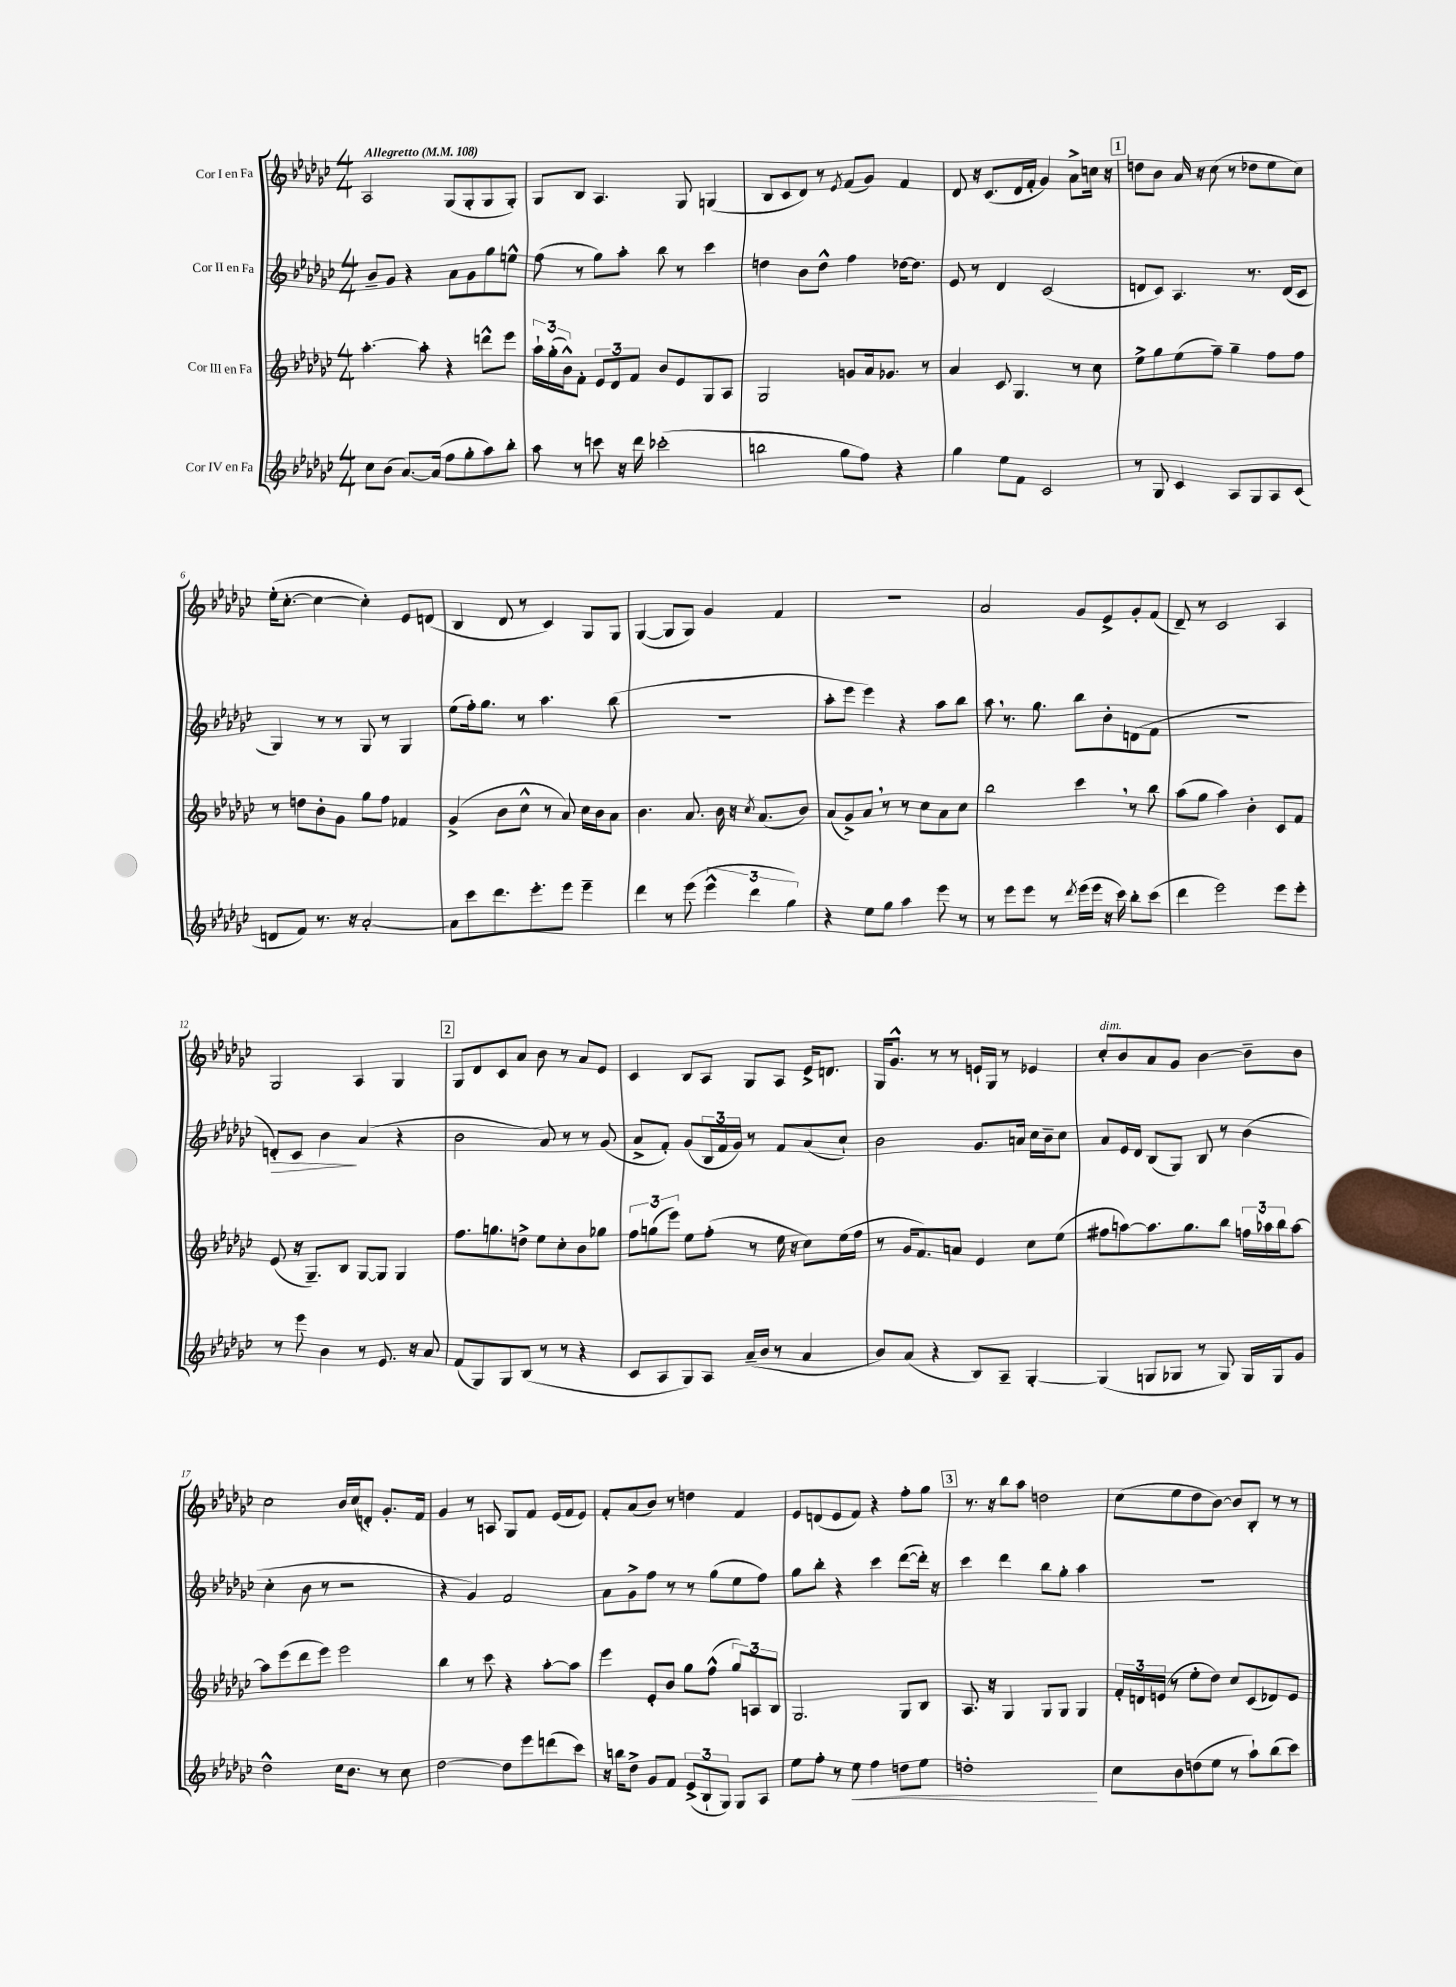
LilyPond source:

<<
\new StaffGroup <<
\new Staff = "s0" \with { instrumentName = "Cor I en Fa" } {
    \clef treble \key ges \major \numericTimeSignature \time 4/4 \tempo "Allegretto" 4 = 108
    aes2 ges8( ges8-. ges8 ges8-.) |
    ges8 bes8 aes4. ges8 g4( |
    bes8 ces'8 des'8) r8 \acciaccatura { ees'8 } f'8( ges'8) f'4 |
    des'8 r16 ces'8.( des'16 f'16-. ges'4) aes'8-> c''16 r16 |
    \mark \markup { \box "1" } d''8 bes'8 aes'16 r16 ces''8( r8 des''8 ees''8 ces''8) |
    ees''16-.( ces''8.~-. ces''4~ ces''4-.) ees'8 d'8( |
    bes4 des'8 r8 ces'4) ges8 ges8 |
    ges4~( ges8 ges8) ges'4 f'4 |
    r1 |
    aes'2 ges'8 ees'8-> ges'8-. f'8( |
    des'8--) r8 ces'2 aes4 |
    ges2 aes4 ges4 |
    \mark \markup { \box "2" } ges8 des'8 ces'8 aes'8 bes'8 r8 aes'8 ees'8 |
    ces'4 bes8 aes8 ges8 aes8 ees'16-> d'8. |
    ges16 ges'8.-^ r8 r8 e'16-! ges16 r8 ees'4 |
    ces''8-.^\markup { \italic "dim." } bes'8 aes'8 ges'8 bes'4~ bes'8-- bes'8 |
    ces''2 bes'16 ces''16( d'8-.) ges'8.-. f'16 |
    ges'4 r8 a8 ges8 f'8 ees'16( f'16 ees'8) |
    f'8-. aes'8( bes'8) r8 d''4 f'4 |
    ees'8 d'8( ees'8 f'8) r4 f''8-. ges''8 |
    \mark \markup { \box "3" } r8. r16 bes''8 aes''8 d''2 |
    ces''8( ees''8 des''8 bes'8~) bes'8 bes8-. r8 r8 \bar "|." |
}
\new Staff = "s1" \with { instrumentName = "Cor II en Fa" } {
    \clef treble \key ges \major \numericTimeSignature \time 4/4
    bes'8-- ges'8 r4 aes'8 ges'8 ges''8 e''8-^ |
    f''8( r8 ges''8) aes''8-. bes''8 r8 ces'''4 |
    d''4 bes'8 d''8-^ f''4 des''16~ des''8. |
    ees'8 r8 des'4 ces'2( |
    \mark \markup { \box "1" } d'8 ces'8) aes4. r8. d'16( ces'8 |
    ges4) r8 r8 ges8 r8 ges4 |
    ees''8( f''16-.) ges''8. r8 aes''4. bes''8( |
    R1 |
    aes''8-. ees'''8 ees'''4) r4 aes''8 bes''8 |
    aes''8 \breathe r8. ges''8. bes''8 bes'8-. d'8( f'8 |
    R1 |
    d'8-.\>) ces'8 bes'4\! aes'4( r4 |
    \mark \markup { \box "2" } bes'2 aes'8) r8 r8 ges'8( |
    aes'8-> f'8-.) ges'8( \tuplet 3/2 { bes16 f'16 ges'16) } r8 f'8 aes'8( ces''8-!) |
    bes'2 ges'8. a'16 ces''16 bes'16-- ces''8 |
    aes'8 ees'16 des'16 bes8( ges8) bes8 r8 bes'4( |
    ces''4-. bes'8 r8 r2 |
    r4 ges'4) f'2 |
    aes'8 ges'8-> f''8 r8 r8 ges''8( ees''8 f''8) |
    ges''8 bes''8-. r4 ces'''4 des'''8~( des'''16-.) r16 |
    \mark \markup { \box "3" } ces'''4 des'''4 bes''8 ges''8-. aes''4 |
    R1 \bar "|." |
}
\new Staff = "s2" \with { instrumentName = "Cor III en Fa" } {
    \clef treble \key ges \major \numericTimeSignature \time 4/4
    aes''4.~-. aes''8-. r4 d'''8-^ ees'''8 |
    \tuplet 3/2 { aes''16-! ges''16-.( bes'16-^) } f'8-. \tuplet 3/2 { ees'8 des'8 f'8 } bes'8 ees'8 ges8 aes8 |
    ges2 g'8 aes'16 ges'8. r8 |
    aes'4 ces'8 ges4. r8 ces''8 |
    \mark \markup { \box "1" } ees''8-> ges''8 ees''8( f''8--) ges''4-- f''8 f''8 |
    r8 d''8 bes'8-. ges'8 ges''8 f''8 fes'4 |
    ges'4->( bes'8 ces''8-^ r8 aes'8) ces''16 bes'16 aes'8 |
    bes'4. aes'8. bes'16 r16 \acciaccatura { ces''8 } aes'8.( bes'8) |
    aes'8( ges'8->) aes'8 \breathe r8 r8 ces''8 aes'8 ces''8 |
    bes''2 ces'''4 \breathe r8 bes''8 |
    aes''8( ges''8 aes''4) bes'4-. ces'8 f'8 |
    ees'8( r16 ges8.--) bes8 ges8~ ges8 ges4 |
    \mark \markup { \box "2" } f''8. g''8. d''8-> ees''8 ces''8-. bes'8 ges''8 |
    \tuplet 3/2 { f''8 g''8( ees'''8) } ees''8 f''8-.( r8 ees''16 r16 ces''8) ees''16( f''16 |
    r8 ges'16 f'8.) a'8 ees'4 ces''8 ees''8( |
    fis''8 a''8~) a''8. ges''8. bes''8 \tuplet 3/2 { f''16 aes''16 bes''16 } aes''8~ |
    aes''8 ees'''8( des'''8 ees'''8) ees'''2 |
    bes''4 r8 ces'''8 r4 aes''8~-. aes''8 |
    ees'''4 ees'8-. bes'8 ges''8 f''8-^( \tuplet 3/2 { ges''8) a8 bes8 } |
    ges2. ges8 bes8 |
    \mark \markup { \box "3" } aes8. r16 ges4 ges8 ges8 ges4 |
    \tuplet 3/2 { f'16-. d'16 e'16( } r8 ees''8-. des''8) ces''8 ces'8( des'8) e'8 \bar "|." |
}
\new Staff = "s3" \with { instrumentName = "Cor IV en Fa" } {
    \clef treble \key ges \major \numericTimeSignature \time 4/4
    ces''8 bes'8( aes'8.~) aes'16( f''8 ges''8-. aes''8) bes''8-. |
    aes''8 r8 c'''8 r16 des'''16 ces'''2-.( |
    b''2 ges''8 f''8) r4 |
    ges''4 ees''8 f'8 ces'2 |
    \mark \markup { \box "1" } r8 ges8 ces'4 aes8 ges8 aes8 ces'8( |
    d'8 f'8) r8. r16 aes'2~-. |
    aes'8 ces'''8 des'''8. ees'''8.-. ees'''8 ees'''4-- |
    des'''4 r8 ees'''8( \tuplet 3/2 { ees'''4-^ des'''4 ges''4) } |
    r4 ees''8 ges''8 aes''4 ees'''8 r8 |
    r8 ees'''8 ees'''8 r8 \acciaccatura { des'''8 } ees'''16( ees'''16 r16 ces'''16) bes''8-. ces'''8( |
    des'''4 ees'''2) ees'''8 ees'''8-. |
    r8 ees'''8 bes'4 r8 ees'8. r16 aes'8 |
    \mark \markup { \box "2" } f'8( ges8) ges8 bes8( r8 r8 r4 |
    ces'8 aes8 ges8) aes8 aes'16--( bes'16 r8 aes'4 |
    bes'8) aes'8( r4 bes8) aes8-- ges4~-. |
    ges4( g8 ges8 r8 ges8) ges16 ges16 ges'8 |
    des''2-^ ces''16 bes'8. r8 ces''8 |
    des''2~ des''8 ees'''8 d'''8( ces'''8) |
    r16 b''16 des''8-> ges'8 f'8 \tuplet 3/2 { ees'8->( bes8-! ges8) } ges8 aes8 |
    ees''8 f''8-. r8 ees''8\< f''4 d''8 ees''8 |
    \mark \markup { \box "3" } d''1-.\! |
    ces''8 bes'8 d''8( ees''8 r8 aes''8-!) bes''8( ces'''8) \bar "|." |
}
>>
>>
